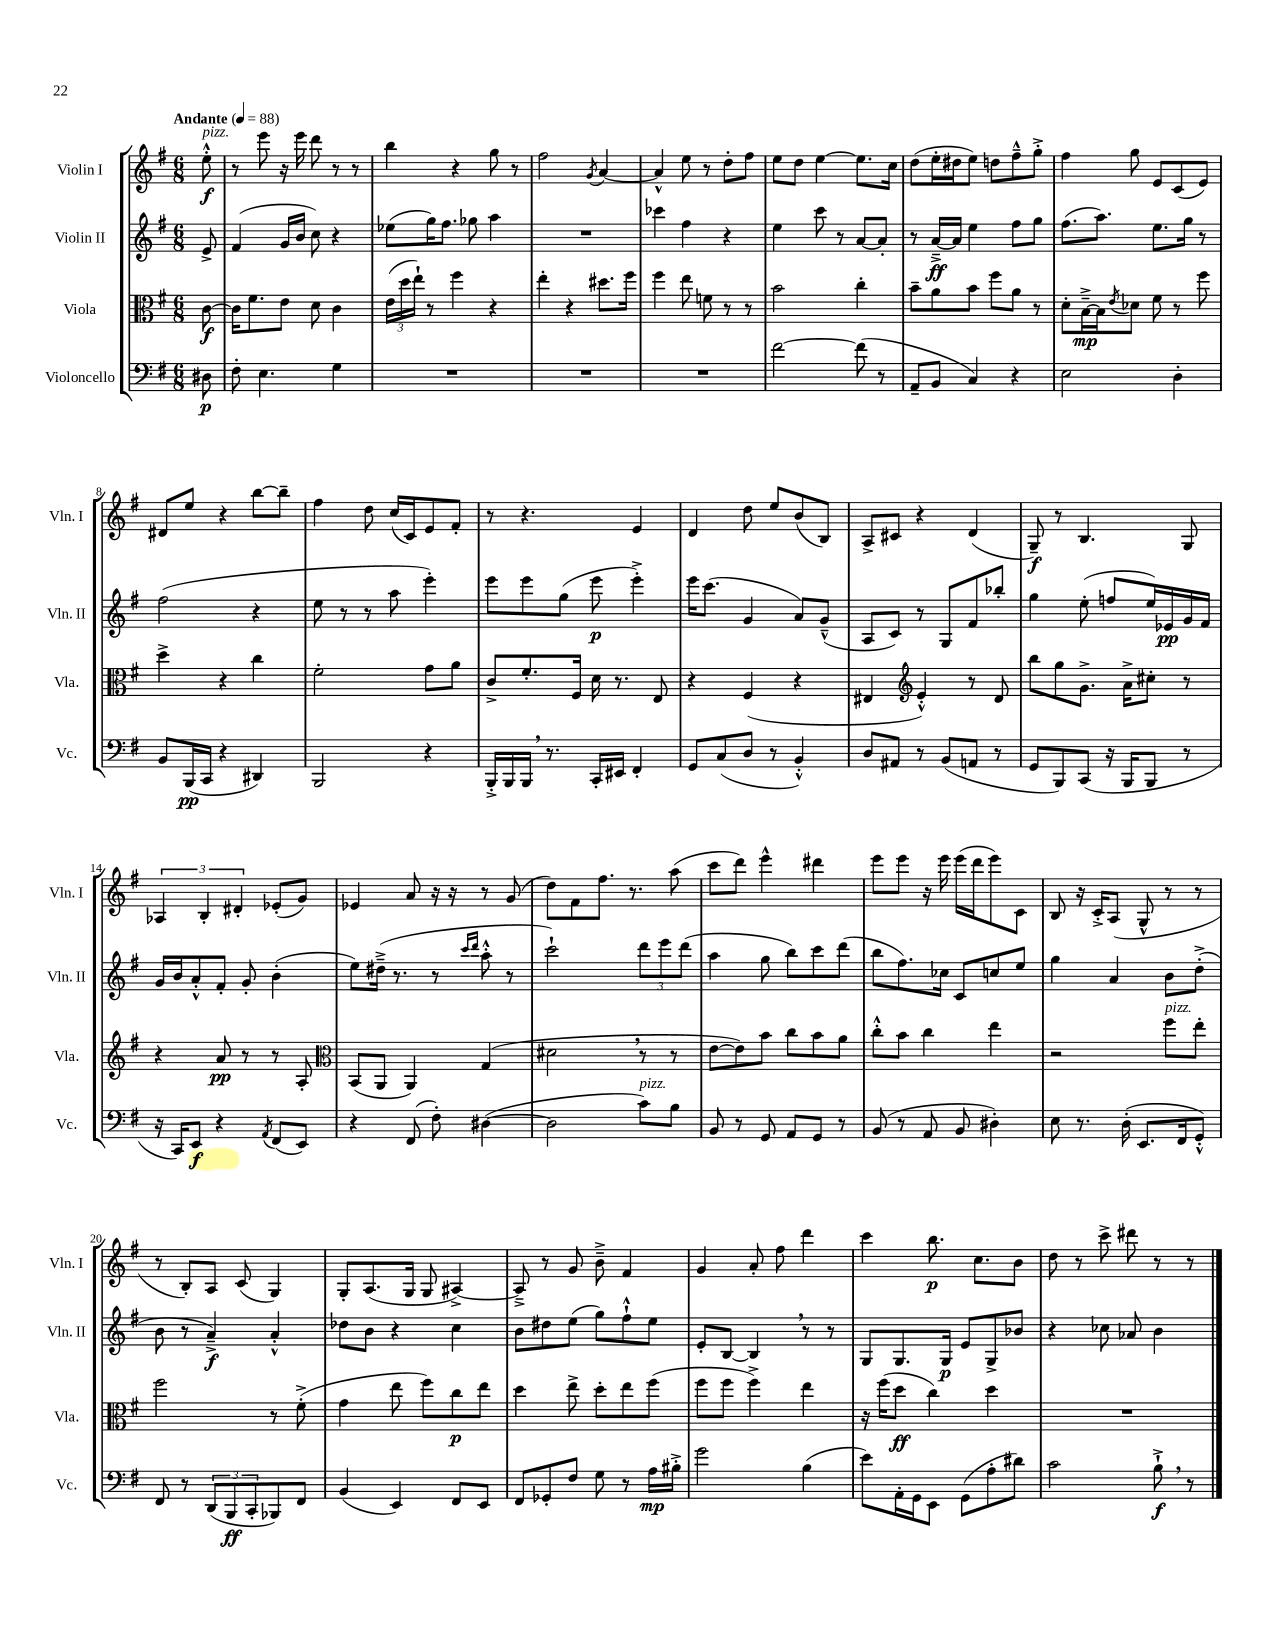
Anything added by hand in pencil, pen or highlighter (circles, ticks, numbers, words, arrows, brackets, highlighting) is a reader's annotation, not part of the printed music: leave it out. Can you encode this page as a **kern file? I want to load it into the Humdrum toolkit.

**kern	**dynam	**kern	**dynam	**kern	**dynam	**kern	**dynam
*part4	*part4	*part3	*part3	*part2	*part2	*part1	*part1
*staff4	*staff4	*staff3	*staff3	*staff2	*staff2	*staff1	*staff1
*I"Violoncello	*	*I"Viola	*	*I"Violin II	*	*I"Violin I	*
*I'Vc.	*	*I'Vla.	*	*I'Vln. II	*	*I'Vln. I	*
*clefF4	*	*clefC3	*	*clefG2	*	*clefG2	*
*k[f#]	*	*k[f#]	*	*k[f#]	*	*k[f#]	*
*M6/8	*	*M6/8	*	*M6/8	*	*M6/8	*
*MM88	*	*MM88	*	*MM88	*	*MM88	*
=	=	=	=	=	=	=	=
!	!	!	!	!	!	!LO:TX:a:B:t=Andante	!
!	!	!	!	!	!	!LO:TX:a:i:t=pizz.	!
8D#X\	p	[8c\	f	8e^/	.	8ee'^^\	f
=1	=1	=1	=1	=1	=1	=1	=1
8F#'\	.	16c\KL]	.	(4f#/	.	8r	.
.	.	8.f#\	.	.	.	.	.
4.E\	.	.	.	.	.	8eee\	.
.	.	8e\J	.	16g/LL	.	16r	.
.	.	.	.	16b/JJ	.	16eee\	.
.	.	8d\	.	8cc\)	.	8ddd\	.
4G\	.	4c\	.	4r	.	8r	.
.	.	.	.	.	.	8r	.
=2	=2	=2	=2	=2	=2	=2	=2
2.r	.	(24e\LL	.	(8ee-X\L	.	4bb\	.
.	.	24dd\	.	.	.	.	.
.	.	24ee`\JJ)	.	.	.	.	.
.	.	8r	.	16gg\K)	.	.	.
.	.	.	.	8.ff#\J	.	.	.
.	.	4ff#\	.	.	.	4r	.
.	.	.	.	8gg-X\	.	.	.
.	.	4r	.	4aa\	.	8gg\	.
.	.	.	.	.	.	8r	.
=3	=3	=3	=3	=3	=3	=3	=3
2.r	.	4ee'\	.	2.r	.	2ff#\	.
.	.	4r	.	.	.	.	.
.	.	.	.	.	.	8qg/	.
.	.	8.dd#X\L	.	.	.	[4a/	.
.	.	16ff#\Jk	.	.	.	.	.
=4	=4	=4	=4	=4	=4	=4	=4
2.r	.	4ff#\	.	4ccc-X\	.	4a^^/]	.
.	.	8ee\	.	4ff#\	.	8ee\	.
.	.	8fn\	.	.	.	8r	.
.	.	8r	.	4r	.	8dd'\L	.
.	.	8r	.	.	.	8ff#\J	.
=5	=5	=5	=5	=5	=5	=5	=5
[2f#\	.	2b\	.	4ee\	.	8ee\L	.
.	.	.	.	.	.	8dd\J	.
.	.	.	.	8ccc\	.	[4ee\	.
.	.	.	.	8r	.	.	.
(8f#\]	.	4cc'\	.	[8a/L	.	8.ee\L]	.
8r	.	.	.	8a'/J]	.	.	.
.	.	.	.	.	.	16cc\Jk	.
=6	=6	=6	=6	=6	=6	=6	=6
8AA~/L	.	8b~\L	.	8r	.	(8dd\L	.
8BB/J	.	8a\	.	[16a~^/LL	ff	16ee'\L	.
.	.	.	.	16a/JJ]	.	16dd#X\J	.
4C/)	.	8b\J	.	4ee\	.	8ee\J)	.
.	.	8ff#\L	.	.	.	8ddn\L	.
4r	.	8a\J	.	8ff#\L	.	8ff#~^^\	.
.	.	8r	.	8gg\J	.	8gg'^\J	.
=7	=7	=7	=7	=7	=7	=7	=7
2E\	.	8d'\L	.	(8.ff#\L	.	4ff#\	.
.	.	[16B~^\L	mp	.	.	.	.
.	.	16B\J]	.	8.aa\J)	.	.	.
.	.	8qe/	.	.	.	.	.
.	.	8d-X\J	.	.	.	8gg\	.
.	.	8f#\	.	8.ee\L	.	8e/L	.
4D'\	.	8r	.	.	.	(8c/	.
.	.	.	.	16gg\Jk	.	.	.
.	.	8ff#\	.	8r	.	8e/J)	.
!!LO:LB:g=z
=8	=8	=8	=8	=8	=8	=8	=8
8BB/L	.	4dd^\	.	(2ff#\	.	8d#X/L	.
(16BBB/L	pp	.	.	.	.	8ee/J	.
16CC/JJ	.	.	.	.	.	.	.
4r	.	4r	.	.	.	4r	.
4DD#X/)	.	4cc\	.	4r	.	[8bb\L	.
.	.	.	.	.	.	8bb~\J]	.
=9	=9	=9	=9	=9	=9	=9	=9
2BBB/	.	2f#'\	.	8ee\	.	4ff#\	.
.	.	.	.	8r	.	.	.
.	.	.	.	8r	.	8dd\	.
.	.	.	.	8aa\	.	(16cc/LL	.
.	.	.	.	.	.	16c/J)	.
4r	.	8g\L	.	4eee'\)	.	8e/	.
.	.	8a\J	.	.	.	8f#'/J	.
=10	=10	=10	=10	=10	=10	=10	=10
16BBB'^/LL	.	8c^/L	.	8eee\L	.	8r	.
16BBB/	.	.	.	.	.	.	.
16BBB,/JJ	.	8.f#'/	.	8eee\	.	4.r	.
8.r	.	.	.	.	.	.	.
.	.	.	.	(8gg\J	.	.	.
.	.	16F#/Jk	.	.	.	.	.
16CC'/LL	.	16d\	.	8eee\	p	.	.
16EE#X/JJ	.	8.r	.	.	.	.	.
4FF#'/	.	.	.	4eee'^\)	.	4e/	.
.	.	8E/	.	.	.	.	.
=11	=11	=11	=11	=11	=11	=11	=11
8GG/L	.	4r	.	16eee\KL	.	4d/	.
.	.	.	.	(8.ccc\J	.	.	.
(8C/	.	.	.	.	.	.	.
8D/J	.	(4F#/	.	4g/	.	8dd\	.
8r	.	.	.	.	.	8ee/L	.
4BB'^^/)	.	4r	.	8a/L)	.	(8b/	.
.	.	.	.	(8g~^^/J	.	8B/J)	.
=12	=12	=12	=12	=12	=12	=12	=12
8D/L	.	4E#X/	.	8A/L	.	8A^/L	.
8AA#X/J	.	.	.	8c/J)	.	8c#X/J	.
*	*	*clefG2	*	*	*	*	*
8r	.	4e'^^/)	.	8r	.	4r	.
(8BB/L	.	.	.	8G/L	.	.	.
8AAn/J	.	8r	.	8f#/	.	(4d/	.
8r	.	8d/	.	8bb-X'/J	.	.	.
=13	=13	=13	=13	=13	=13	=13	=13
8GG/L	.	8bb\L	.	4gg\	.	8G~/)	f
8BBB/)	.	8gg\	.	.	.	8r	.
(8CC/J	.	8.g^\J	.	(8ee'\	.	4.B/	.
16r	.	.	.	8ffn/L	.	.	.
16BBB/KL	.	16a^\KL	.	.	.	.	.
8BBB/J	.	8cc#X'\J	.	16ee/L)	.	.	.
.	.	.	.	16e-X/	pp	.	.
8r	.	8r	.	16g/	.	8G/	.
.	.	.	.	16f#/JJ	.	.	.
!!LO:LB:g=z
=14	=14	=14	=14	=14	=14	=14	=14
16r	.	4r	.	16g/LL	.	6A-X/	.
16CC/KL)	.	.	.	16b/J	.	.	.
8EE/J	f	.	.	8a'^^/	.	.	.
.	.	.	.	.	.	6B'/	.
4r	.	8a/	pp	8f#'/J	.	.	.
.	.	.	.	.	.	6d#X'/	.
.	.	8r	.	8g'/	.	.	.
8qAA/	.	.	.	.	.	.	.
(8FF#/L	.	8r	.	(4b'\	.	(8e-X'/L	.
8EE/J)	.	8A'/	.	.	.	8g/J)	.
=15	=15	=15	=15	=15	=15	=15	=15
*	*	*clefC3	*	*	*	*	*
4r	.	(8BB/L	.	8ee\L)	.	4e-X/	.
.	.	8AA/J	.	(16dd#X~^\Jk	.	.	.
.	.	.	.	8.r	.	.	.
(8FF#/	.	4AA/)	.	.	.	8a/	.
8F#'\)	.	.	.	8r	.	16r	.
.	.	.	.	.	.	16r	.
.	.	.	.	16qqccc/LL	.	.	.
.	.	.	.	16qqddd/JJ	.	.	.
([4D#X\	.	(4G/	.	8aa'^^\	.	8r	.
.	.	.	.	8r	.	(8g/	.
=16	=16	=16	=16	=16	=16	=16	=16
2D#\]	.	2d#X,\	.	2ccc`\)	.	8dd\L)	.
.	.	.	.	.	.	8f#\	.
.	.	.	.	.	.	8.ff#\J	.
.	.	.	.	.	.	8.r	.
!LO:TX:a:i:t=pizz.	!	!	!	!	!	!	!
8c\L)	.	8r	.	12ddd\L	.	.	.
.	.	.	.	12eee\	.	.	.
8B\J	.	8r	.	.	.	(8aa\	.
.	.	.	.	(12ddd\J	.	.	.
=17	=17	=17	=17	=17	=17	=17	=17
8BB/	.	[8e\L	.	4aa\	.	8ccc\L	.
8r	.	8e\])	.	.	.	8ddd\J)	.
8GG/	.	8b\J	.	8gg\	.	4eee^^\	.
8AA/L	.	8cc\L	.	8bb\L)	.	.	.
8GG/J	.	8b\	.	8ccc\	.	4ddd#X\	.
8r	.	8a\J	.	(8ddd\J	.	.	.
=18	=18	=18	=18	=18	=18	=18	=18
(8BB/	.	8cc'^^\L	.	8bb\L	.	8eee\L	.
8r	.	8b\J	.	8.ff#\)	.	8eee\J	.
8AA/	.	4cc\	.	.	.	16r	.
.	.	.	.	16cc-X\Jk	.	16eee\	.
8BB/	.	.	.	8c/L	.	(16eee\LL	.
.	.	.	.	.	.	16ddd\J	.
4D#X'\)	.	4ee\	.	8ccn/	.	8eee\)	.
.	.	.	.	8ee/J	.	8c\J	.
=19	=19	=19	=19	=19	=19	=19	=19
8E\	.	2r	.	4gg\	.	8B/	.
8.r	.	.	.	.	.	16r	.
.	.	.	.	.	.	16c'^/KL	.
.	.	.	.	4a/	.	(8A/J	.
(16D'\	.	.	.	.	.	.	.
8.EE/L	.	.	.	.	.	8G^^/	.
!	!	!LO:TX:a:i:t=pizz.	!	!	!	!	!
.	.	8ff#\L	.	8b\L	.	8r	.
16FF#/k	.	.	.	.	.	.	.
8GG'^^/J)	.	8ee'\J	.	(8dd'^\J	.	8r	.
!!LO:LB:g=z
=20	=20	=20	=20	=20	=20	=20	=20
8FF#/	.	2ff#\	.	8b\	.	8r	.
8r	.	.	.	8r	.	8B'/L)	.
(12DD/L	.	.	.	4a~^/)	f	8A/J	.
12BBB/	ff	.	.	.	.	.	.
.	.	.	.	.	.	(8c/	.
12CC'/	.	.	.	.	.	.	.
8BBB-X/)	.	8r	.	4a'^^/	.	4G/)	.
8FF#/J	.	(8f#'^\	.	.	.	.	.
=21	=21	=21	=21	=21	=21	=21	=21
(4BB/	.	4g\	.	8dd-X\L	.	8G'/L	.
.	.	.	.	8b\J	.	(8.A/	.
4EE/)	.	8ee\	.	4r	.	.	.
.	.	.	.	.	.	16G/Jk	.
.	.	8ff#\L)	.	.	.	8G/	.
8FF#/L	.	8cc\	p	4cc\	.	[4A#X^/)	.
8EE/J	.	8ee\J	.	.	.	.	.
=22	=22	=22	=22	=22	=22	=22	=22
8FF#/L	.	4dd\	.	8b\L	.	8A#~^/]	.
8GG-X'/	.	.	.	8dd#X\	.	8r	.
8F#/J	.	8ee^\	.	(8ee\J	.	8g/	.
8G\	.	8dd'\L	.	8gg\L)	.	8b~^\	.
8r	.	8ee\	.	8ff#`^^\	.	4f#/	.
16A\LL	mp	(8ff#\J	.	8ee\J	.	.	.
16B#X'^\JJ	.	.	.	.	.	.	.
=23	=23	=23	=23	=23	=23	=23	=23
2g\	.	8ff#\L	.	8e'/L	.	4g/	.
.	.	8ff#\J	.	[8B/J	.	.	.
.	.	4ff#^\)	.	4B,/]	.	8a'/	.
.	.	.	.	.	.	8ff#\	.
(4B\	.	4ee\	.	8r	.	4ddd\	.
.	.	.	.	8r	.	.	.
=24	=24	=24	=24	=24	=24	=24	=24
8e\L)	.	16r	.	8G/L	.	4ccc\	.
.	.	(16ff#\KL	.	.	.	.	.
16AA'\L	.	8dd\J	ff	8.G/	.	.	.
16GG\J	.	.	.	.	.	.	.
8EE\J	.	4cc\)	.	.	.	8.bb\	p
.	.	.	.	16G/Jk	p	.	.
(8GG\L	.	.	.	8e/L	.	.	.
.	.	.	.	.	.	8.cc\L	.
8A'\	.	4dd\	.	8G^/	.	.	.
8d#X\J)	.	.	.	8b-X/J	.	8b\J	.
=25	=25	=25	=25	=25	=25	=25	=25
2c\	.	2.r	.	4r	.	8dd\	.
.	.	.	.	.	.	8r	.
.	.	.	.	8cc-X\	.	8ccc^\	.
.	.	.	.	8a-X/	.	8ddd#X\	.
8B`^,\	f	.	.	4b\	.	8r	.
8r	.	.	.	.	.	8r	.
==	==	==	==	==	==	==	==
*-	*-	*-	*-	*-	*-	*-	*-
